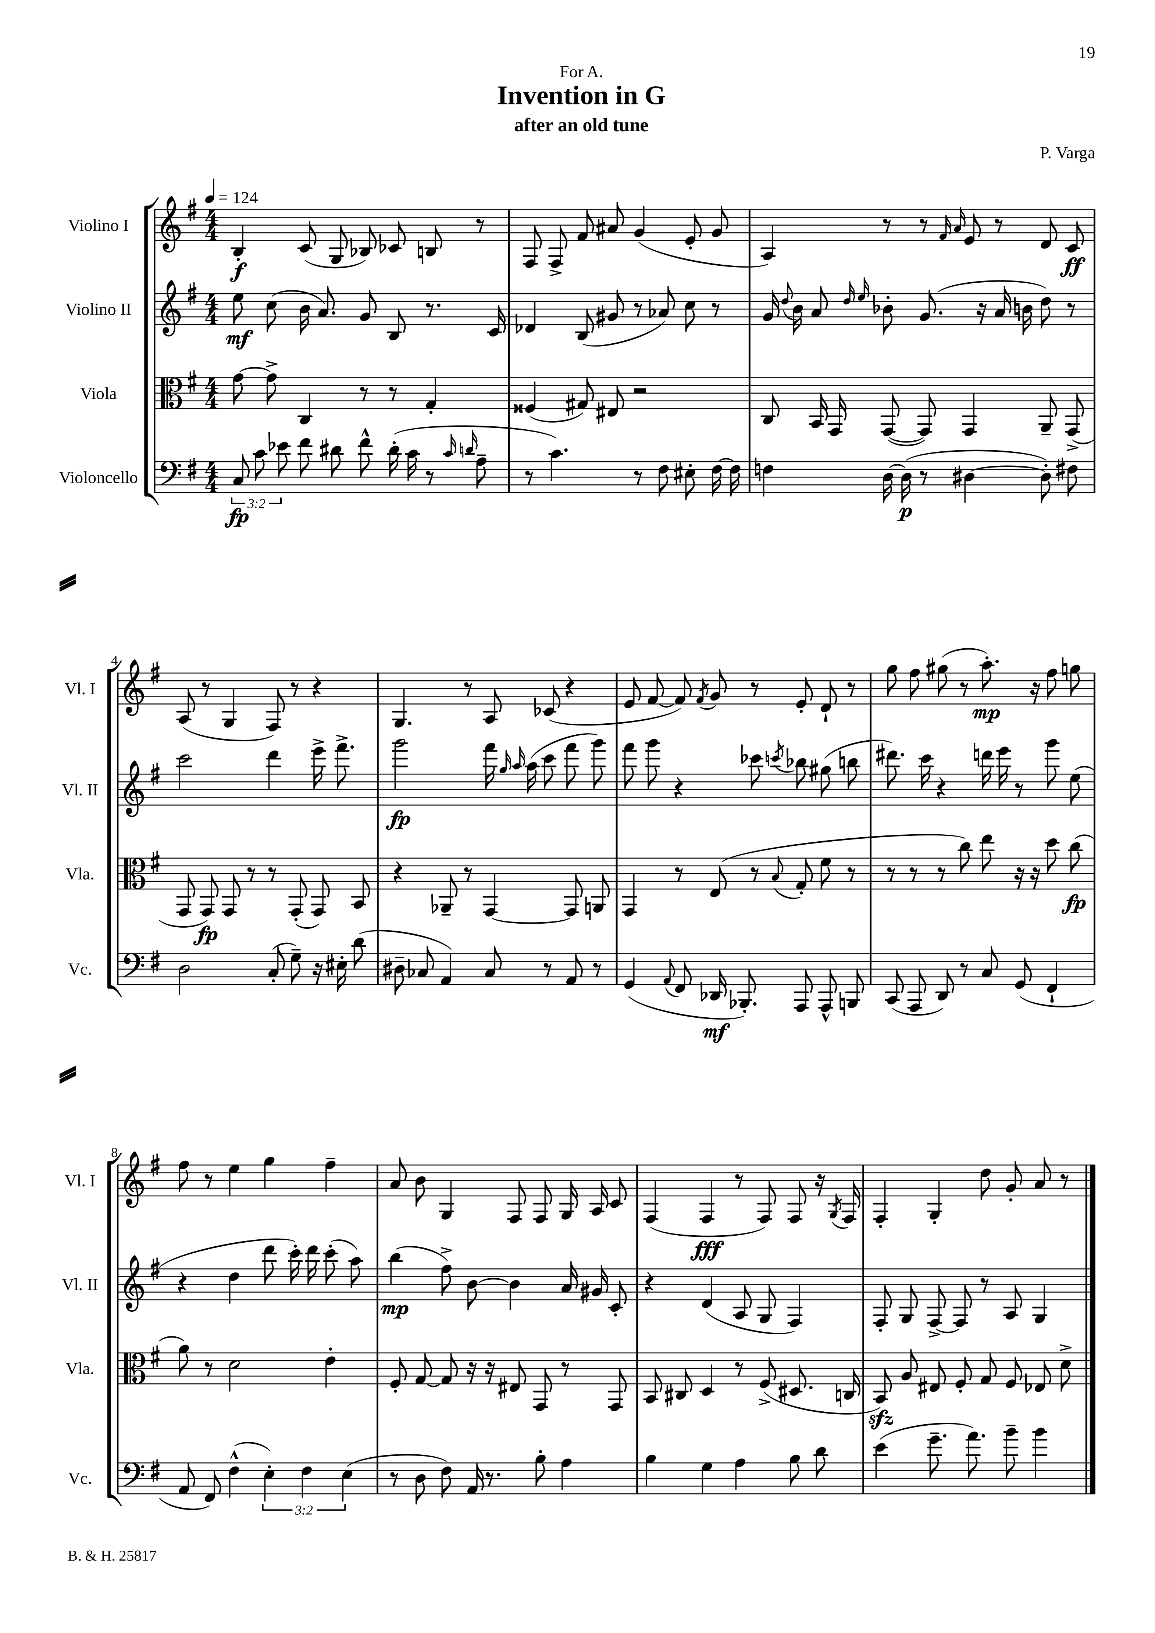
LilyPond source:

\header { title = "Invention in G" composer = "P. Varga" subtitle = "after an old tune" dedication = "For A." }
<<
\new StaffGroup <<
\new Staff = "s0" \with { instrumentName = "Violino I" shortInstrumentName = "Vl. I" } {
    \clef treble \key g \major \numericTimeSignature \time 4/4 \tempo 4 = 124
    \autoBeamOff b4-.\f c'8( g8 bes8) ces'8 b8 r8 |
    fis8 fis8-> fis'8 ais'8 g'4( e'8-. g'8 |
    a4) r8 r8 \grace { fis'16 a'16 } e'8 r8 d'8 c'8\ff |
    a8( r8 g4 fis8) r8 r4 |
    g4. r8 a8 ces'8( r4 |
    e'8 fis'8~ fis'8) \acciaccatura { fis'8 } g'8 r8 e'8-. d'8-! r8 |
    g''8 fis''8 gis''8( r8 a''8.-.\mp) r16 fis''8 g''8 |
    fis''8 r8 e''4 g''4 fis''4-- |
    a'8 b'8 g4 fis8 fis8 g16 a16 c'8 |
    fis4( fis4\fff r8 fis8) fis8 r16 \acciaccatura { g8 } fis16 |
    fis4-. g4-. d''8 g'8-. a'8 r8 \bar "|." |
}
\new Staff = "s1" \with { instrumentName = "Violino II" shortInstrumentName = "Vl. II" } {
    \clef treble \key g \major \numericTimeSignature \time 4/4
    \autoBeamOff e''8\mf c''8( b'16 a'8.) g'8 b8 r8. c'16 |
    des'4 b8( gis'8 r8 aes'8) c''8 r8 |
    g'16 \appoggiatura { d''8 } b'16 a'8 \grace { d''16 e''16 } bes'8-. g'8.( r16 a'16 b'16 d''8) r8 |
    c'''2 d'''4 e'''16-> fis'''8.-> |
    g'''2\fp fis'''16 \grace { g''16 a''16 } a''16( c'''8 fis'''8 g'''8) |
    fis'''8 g'''8 r4 ces'''8 \acciaccatura { c'''8 } bes''8 gis''8( b''8 |
    dis'''8.) c'''16 r4 d'''16 e'''16 r8 g'''8 e''8( |
    r4 d''4 d'''8 c'''16-.) d'''16 c'''8-.( a''8) |
    b''4\mp( fis''8->) b'8~ b'4 a'16 gis'16 c'8-. |
    r4 d'4( a8 g8 fis4) |
    fis8-. g8 fis8~-> fis8 r8 a8 g4 \bar "|." |
}
\new Staff = "s2" \with { instrumentName = "Viola" shortInstrumentName = "Vla." } {
    \clef alto \key g \major \numericTimeSignature \time 4/4
    \autoBeamOff g'8~ g'8-> c4 r8 r8 g4-. |
    fisis4( gis8) eis8 r2 |
    c8 b,16 g,16 g,8~( g,8) g,4 a,8-- g,8->( |
    g,8 g,8\fp) g,8 r8 r8 g,8-.( g,8) b,8 |
    r4 aes,8-- r8 g,4~ g,8 a,8 |
    g,4 r8 e8( r8 \appoggiatura { b8 } g8-. fis'8 r8 |
    r8 r8 r8 c''8) e''8 r16 r16 d''8 c''8\fp( |
    a'8) r8 d'2 e'4-. |
    fis8-. g8~ g8 r16 r16 eis8 g,8 r8 g,8 |
    b,8 cis8 d4 r8 fis8->( dis8. c16 |
    b,8\sfz) a8 eis8 fis8-. g8 fis8 ees8 d'8-> \bar "|." |
}
\new Staff = "s3" \with { instrumentName = "Violoncello" shortInstrumentName = "Vc." } {
    \clef bass \key g \major \numericTimeSignature \time 4/4 \override Staff.TupletNumber.text = #tuplet-number::calc-fraction-text
    \autoBeamOff \tuplet 3/2 { c8\fp c'8 ees'8 } fis'8 dis'8 fis'8-^ dis'16-.( c'16 r8 \grace { c'16 d'16 } a8-- |
    r8 c'4.) r8 fis8 eis8-. fis16~ fis16 |
    f4 d16~ d16\p( r8 dis4~ dis8-.) fis8 |
    d2 c8-.( g8--) r16 eis16-. d'8( |
    dis8-- ces8 a,4) ces8 r8 a,8 r8 |
    g,4( \appoggiatura { a,8 } fis,8 des,16\mf bes,,8.-.) a,,8 a,,8-^ b,,8 |
    c,8( a,,8 d,8) r8 c8 g,8( fis,4-! |
    a,8 fis,8) fis4-^( \tuplet 3/2 { e4-.) fis4 e4( } |
    r8 d8 fis8) a,16 r8. b8-. a4 |
    b4 g4 a4 b8 d'8 |
    e'4( g'8.-- a'8.) b'8-- b'4 \bar "|." |
}
>>
>>
